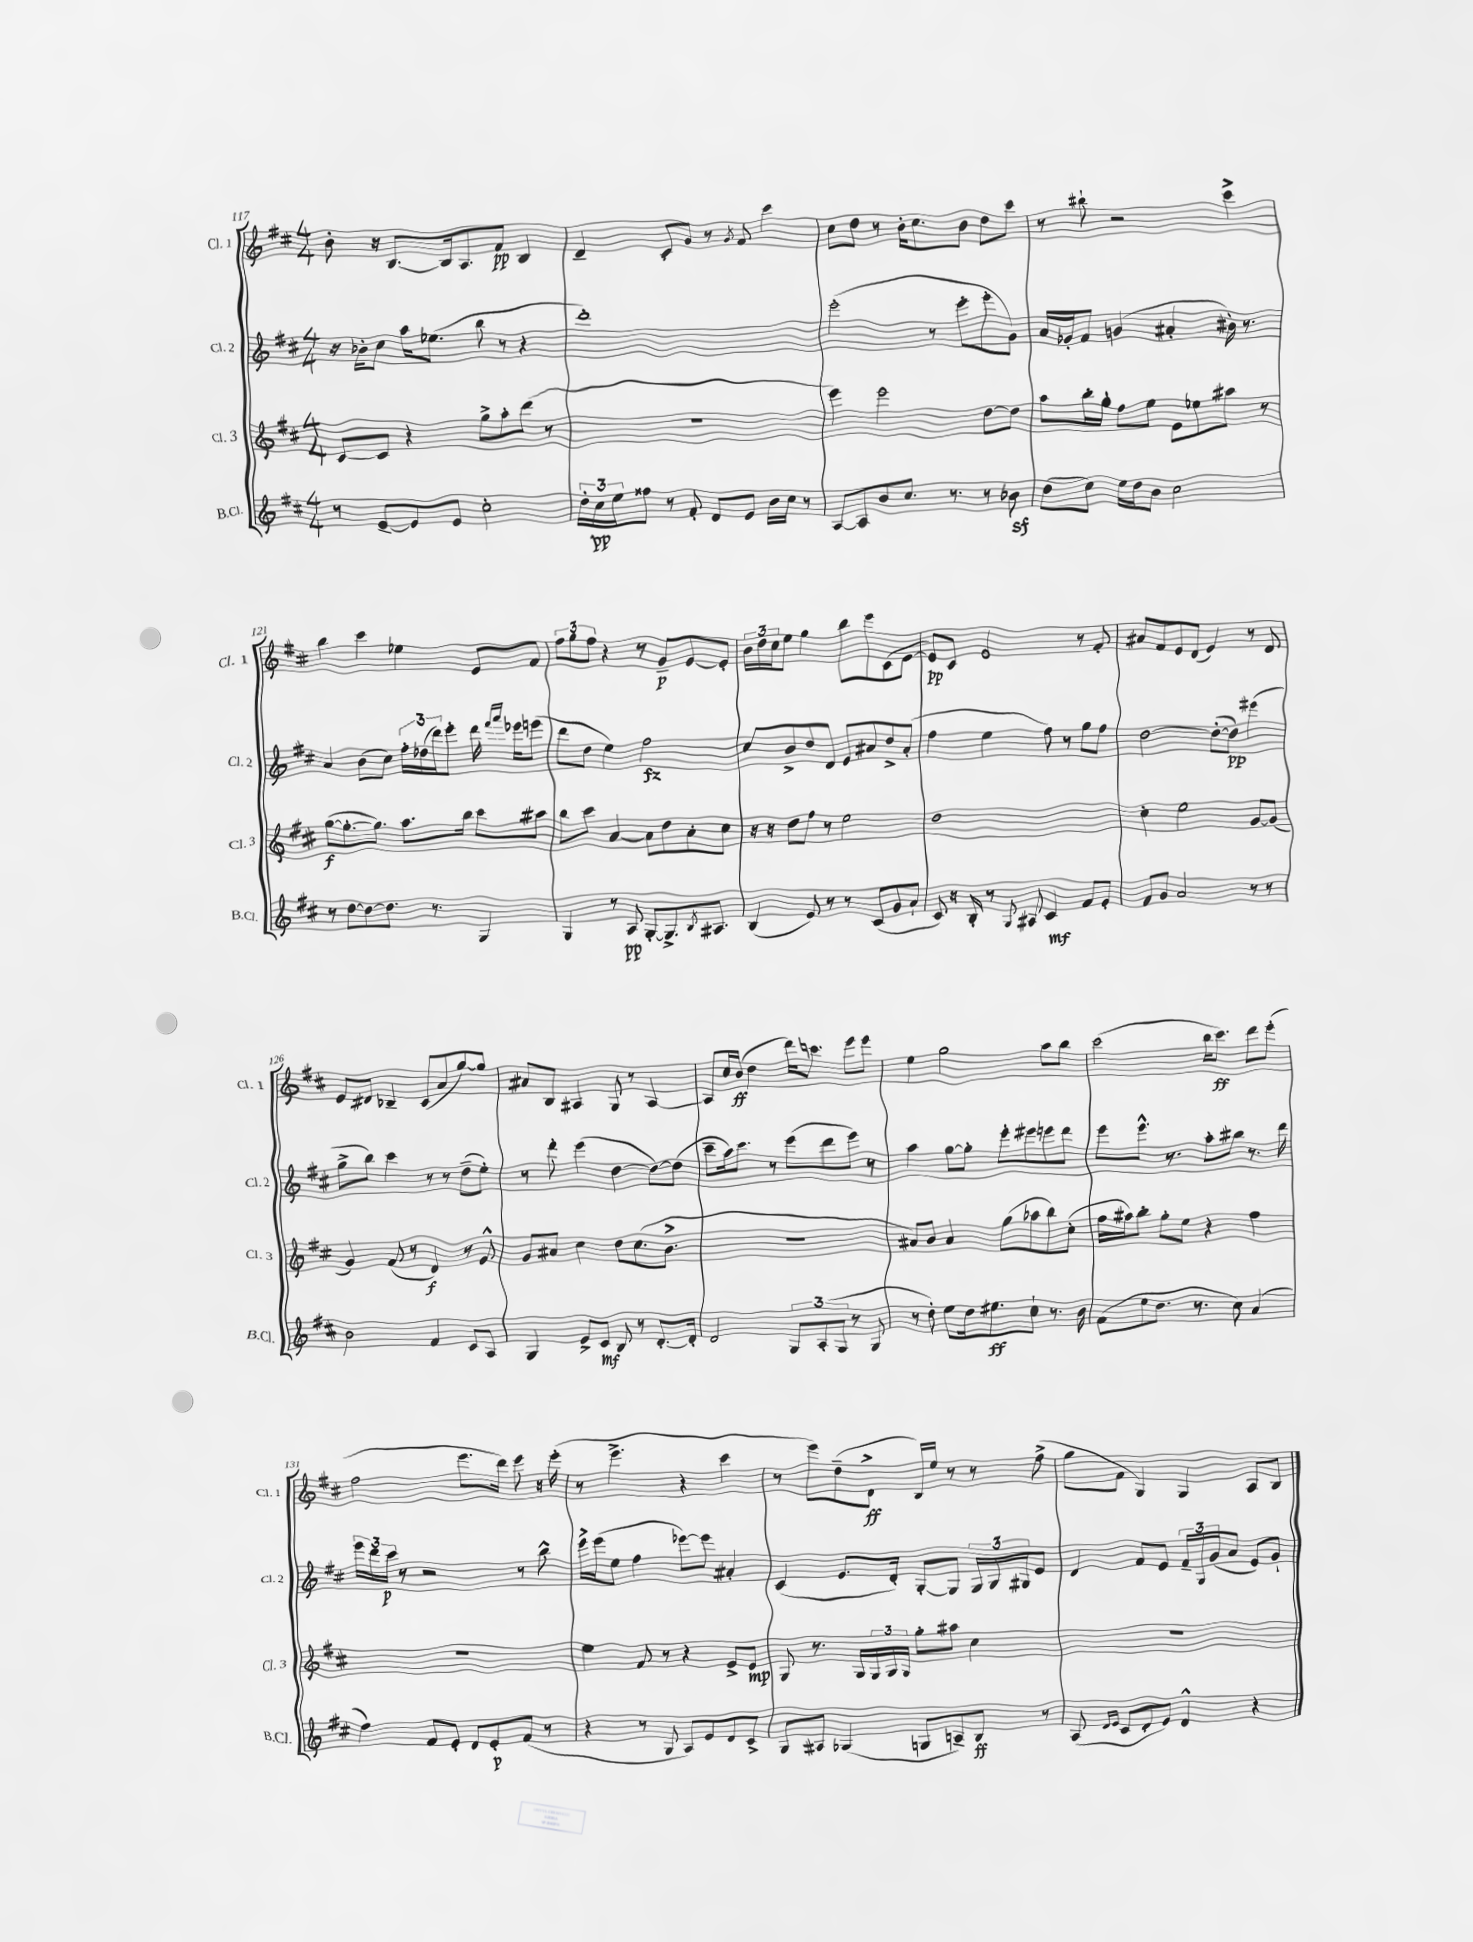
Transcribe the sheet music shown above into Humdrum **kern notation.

**kern	**kern	**kern	**kern
*staff4	*staff3	*staff2	*staff1
*clefG2	*clefG2	*clefG2	*clefG2
*k[f#c#]	*k[f#c#]	*k[f#c#]	*k[f#c#]
*M4/4	*M4/4	*M4/4	*M4/4
8r	[8c#	16r	8b'
.	.	16b-'	.
[8e~	8c#]	8cc#	16r
.	.	.	[8.B
8e]	4r	16aa	.
.	.	(8.ee-	.
8e	.	.	16B]
.	.	.	8.A
2cc#'	8gg^	8bb	.
.	8aa'	8r	8f#
.	(8ddd	4r	4B
.	8r	.	.
=	=	=	=
24dd'	1r	1ddd')	4d~
24cc#	.	.	.
24ee	.	.	.
8ff##	.	.	.
8r	.	.	8c#'
8f#'	.	.	8g
8d	.	.	8r
.	.	.	8qg
8e	.	.	8f#
16b	.	.	4ccc#
16cc#	.	.	.
8r	.	.	.
=	=	=	=
[8A	4eee)	(2eee'	8cc#
8A]	.	.	8dd
8b	2eee	.	8r
8.cc#	.	.	16b'
.	.	.	8.cc#
.	.	8r	.
8.r	.	.	.
.	.	8eee'	8b
8r	[8dd	8eee'	8dd
8b-	8dd]	8g)	8ccc#
=	=	=	=
(8dd	8aa	16a	8r
.	.	16g-'	.
8cc#)	16bb'	8f#	8bb#`
.	16gg'	.	.
16ee	8ff#	(4g	2r
16dd	.	.	.
8b	8ee	.	.
2cc#	8e	4a#'	.
.	8ee-	.	.
.	8aa#	16b#')	4ccc#^
.	.	8.r	.
.	8r	.	.
=	=	=	=
8r	([8gg	4a	4bb
[8dd	8.gg'_	.	.
8dd_	.	(8b	4ccc#
.	8.gg])	.	.
8.dd]	.	8cc#)	.
.	8.aa	24ff#'	4ee-
.	.	(24dd-	.
8.r	.	.	.
.	.	24ddd)	.
.	.	8eee'	.
.	16bb	.	.
4G	8ccc#	16ddd	8e
.	.	16qqfff#	.
.	.	16qqaaa	.
.	.	16eee-	.
.	8aa#	(8eee	8f#
=	=	=	=
4G	8bb	8ddd	12ff#
.	.	.	12gg
.	8ccc#	8dd	.
.	.	.	12ff#
8r	[4a	4ee)	4r
8A	.	.	.
[8G'	8a]	2ff#	8r
8.G^]	8dd	.	8g~
.	8a'	.	[8e
8qB	.	.	.
8.A#	.	.	.
.	8cc#	.	8e']
=	=	=	=
(4B	16r	8cc#	24b
.	.	.	24dd
.	16r	.	.
.	.	.	24cc#
.	8dd	8b^	8ee
8e)	8ff#	8dd	4gg
8r	8r	8d	.
8r	2ee	8e	8bb
(8c#	.	8a#	8eee
8g	.	8dd^	(8c#
8a`	.	(8a#'	[8e
=	=	=	=
8c#)	1dd	4ff#	8e])
16r	.	.	8c#
16B'	.	.	.
8r	.	4ee	2e
8qqG	.	.	.
8A#	.	.	.
4c#	.	8ff#)	.
.	.	8r	.
8f#	.	8gg	8r
8e'	.	8ff#	8f#'
=	=	=	=
8f#	4cc#'	[2dd	8a#
8g	.	.	8f#
2a	2ee	.	8e
.	.	.	(8d
.	.	(8dd'_	4e)
.	.	8dd])	.
8r	[8g	(4eee#	8r
8r	(8g]	.	8d
=	=	=	=
2b	4g)	8gg^	8e
.	.	8bb)	8d#
.	(8f#	4ccc#	4B-~
.	8r	.	.
4f#	4d)	8r	(8c#
.	.	8r	8a
8c#	8r	(8dd~	[8gg)
8A	8e^^	8ee')	8gg]
=	=	=	=
4G	8g	8r	8a#
.	8a#	8ddd'	8B
8e^	4cc#	(4eee	4A#
8c#	.	.	.
8B	8dd	[4dd	8G
8r	(8.cc#	.	8r
[8.d'	.	8dd_)	[4A#
.	8.b^	.	.
.	.	(8dd]	.
16d']	.	.	.
=	=	=	=
2d	1r	8ccc#~	8A#]
.	.	16aa)	16cc#
.	.	8.ccc#	(16b
.	.	.	4dd
.	.	8r	.
12G	.	(8eee	16ddd)
.	.	.	8.ccc
(12A'	.	.	.
.	.	8ddd	.
12G	.	.	.
8r	.	8eee)	8eee
8G	.	8r	8eee
=	=	=	=
8r	8a#)	4aa	4ee
8dd')	8b	.	.
8ee	4a#	[8gg	2gg
16dd	.	8gg']	.
8.ee#	.	.	.
.	(8gg	8eee'	.
8cc#`	8aa-	8eee#	.
8.r	8bb)	8eee	8aa
.	(8cc#'	8ddd	8bb
16b	.	.	.
=	=	=	=
(8f#	16ff#	8eee	(2ccc#
.	16aa#)	.	.
8ee	8bb'	8.eee^^	.
8.dd	8gg'	.	.
.	.	8.r	.
.	8ee	.	.
8.r	.	.	.
.	4r	8aa'	16bb
.	.	.	8.ccc#)
8cc#)	.	8bb#	.
(4a	4ff#	8.r	8ddd
.	.	.	(8eee'
.	.	16ddd	.
=	=	=	=
4ff#)	1r	24eee	2ff#
.	.	24ddd	.
.	.	24ccc#	.
.	.	8r	.
8f#	.	2r	.
8e'	.	.	.
8d	.	.	8.eee
8e'	.	.	.
.	.	.	16ddd)
(8f#	.	8r	8eee
8r	.	8bb^^	16r
.	.	.	(16eee'
=	=	=	=
4r	4ee	16eee^	8r
.	.	(16eee	.
.	.	8ee	4.eee^
8r	8f#	4ff#	.
8G	8r	.	.
8A)	4r	[8eee-)	4r
8e	.	8eee-]	.
8d	8e^	4a#'	4ccc#
8c#^	8e	.	.
=	=	=	=
8G	8G	(4c#	8r
8A#	8.r	.	8eee)
(4G-	.	8.e	(8dd~
.	16G	.	.
.	24G	.	8d^
.	24G	.	.
.	.	16d')	.
.	24G	.	.
8G	8gg'	[8G'	16B)
.	.	.	16ee
8A~)	8aa#	8G]	8r
8B	4cc#	24G	8r
.	.	24G	.
.	.	24G#	.
8r	.	8e	(8ff#^
=	=	=	=
(8A	1r	4d	8gg
16qqd	.	.	.
16qqe	.	.	.
8c#	.	.	8f#
8d'	.	8f#	4G)
8e)	.	8e	.
4d^^	.	24f#~	4G
.	.	24G	.
.	.	(24g	.
.	.	8a	.
4r	.	8e)	8A
.	.	8g`	8B
==	==	==	==
*-	*-	*-	*-
